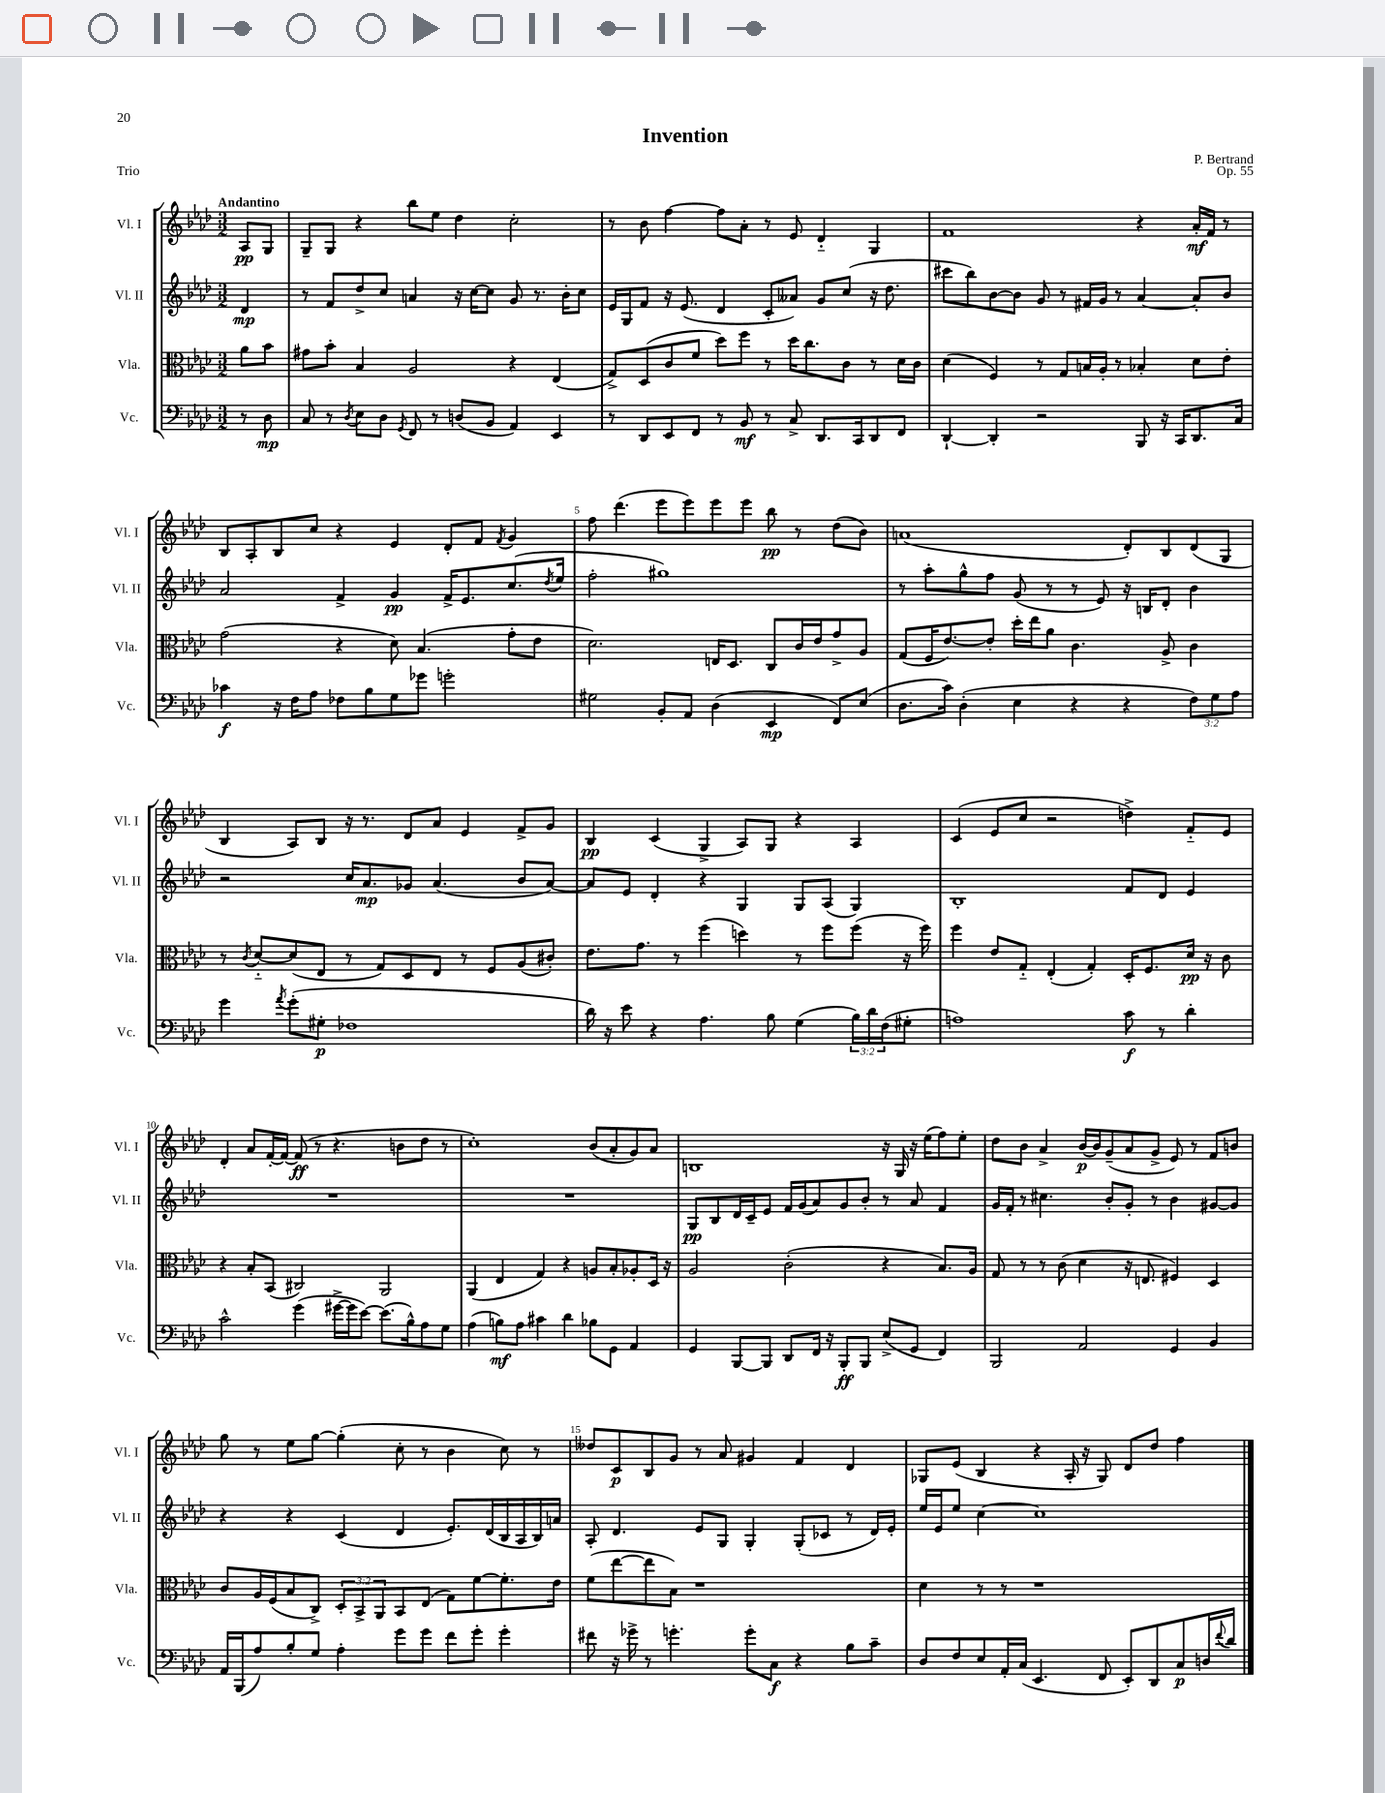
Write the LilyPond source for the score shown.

\header { title = "Invention" composer = "P. Bertrand" opus = "Op. 55" piece = "Trio" }
<<
\new StaffGroup <<
\new Staff = "s0" \with { instrumentName = "Vl. I" shortInstrumentName = "Vl. I" } {
    \clef treble \key aes \major \numericTimeSignature \time 3/2 \partial 4 \tempo "Andantino"
    aes8\pp g8 |
    g8-- g8 r4 bes''8 ees''8 des''4 c''2-. |
    r8 bes'8 f''4~ f''8 aes'8-. r8 ees'8 des'4-_ g4 |
    f'1 r4 aes'16-.\mf f'16 r8 |
    bes8 aes8-. bes8 c''8 r4 ees'4 des'8-. f'8 \acciaccatura { f'8 } g'4 |
    f''8 des'''4.( ees'''8 ees'''8) ees'''8 ees'''8 bes''8\pp r8 des''8( bes'8) |
    a'1( des'8-.) bes8 des'8( g8 |
    bes4 aes8) bes8 r16 r8. des'8 aes'8 ees'4 f'8-> g'8 |
    bes4\pp c'4( g4-> aes8) g8 r4 aes4 |
    c'4( ees'8 c''8 r2 d''4->) f'8-_ ees'8 |
    des'4-. aes'8 f'16~-. f'16~ f'8\ff( r8 r4. b'8 des''8 r8 |
    c''1-.) bes'8( aes'8-. g'8) aes'8 |
    b1 r16 g16 r16 ees''16( f''8) ees''8-. |
    des''8 bes'8 aes'4-> bes'16~\p bes'16 g'8--( aes'8 g'8-> ees'8) r8 f'8 b'8 |
    g''8 r8 ees''8 g''8~ g''4-.( c''8-. r8 bes'4 c''8) r8 |
    deses''8 c'8\p bes8 g'8 r8 aes'8 gis'4 f'4 des'4 |
    ges8 ees'8( bes4 r4 aes16-. r16 ges8) des'8 des''8 f''4 \bar "|." |
}
\new Staff = "s1" \with { instrumentName = "Vl. II" shortInstrumentName = "Vl. II" } {
    \clef treble \key aes \major \numericTimeSignature \time 3/2 \partial 4
    des'4\mp |
    r8 f'8 des''8-> c''8 a'4 r16 c''16~ c''8 g'8 r8. bes'16-. c''8 |
    ees'16 g16 f'8 r16 ees'8.( des'4 c'8-. aeses'8) g'8 c''8( r16 des''8. |
    cis'''8 bes''8) bes'8~ bes'8 g'8 r8 fis'16 g'16 r8 aes'4~ aes'8-. bes'8 |
    aes'2 f'4-> g'4\pp f'16-> ees'8. c''8.( \acciaccatura { des''8 } ees''16 |
    f''2-. gis''1) |
    r8 aes''8-. g''8-^ f''8 g'8( r8 r8 ees'8) r16 b16 des'8-. bes'4 |
    r2 c''16 aes'8.\mp ges'8 aes'4.( bes'8 aes'8~) |
    aes'8 ees'8 des'4-. r4 g4 g8 aes8( g4) |
    bes1-. f'8 des'8 ees'4 |
    R1. |
    R1. |
    g8\pp bes8 des'16 c'16-- ees'8 f'16 g'16( aes'8) g'8 bes'8-. r8 aes'8 f'4 |
    g'16 f'16-. r8 cis''4. bes'8-. g'8-. r8 bes'4 gis'8~ gis'8 |
    r4 r4 c'4( des'4 ees'8.-.) des'16( bes16 aes16 bes16) a'16 |
    aes8-. des'4. ees'8 g8 g4-. g8-.( ces'8 r8 des'16) ees'16-. |
    ees''16 ees'16 ees''8 c''4~ c''1 \bar "|." |
}
\new Staff = "s2" \with { instrumentName = "Vla." shortInstrumentName = "Vla." } {
    \clef alto \key aes \major \numericTimeSignature \time 3/2 \override Staff.TupletNumber.text = #tuplet-number::calc-fraction-text \partial 4
    aes'8 bes'8 |
    gis'8 bes'8-. bes4 aes2 r4 ees4( |
    g8->) des8( c'8 f'8 des''8) f''8 r8 des''16 c''8. c'8 r8 des'16 c'16 |
    des'4( f4) r8 g8 b16 aes16-. r8 bes4-. des'8 ees'8-. |
    g'2( r4 des'8) bes4.( g'8-. ees'8 |
    des'2.) e16 des8. c8 c'16 ees'16 g'8-> aes8 |
    g8( f16 ees'8.~) ees'8-. des''16-. ees''16 aes'8 c'4. aes8-> c'4 |
    r8 \acciaccatura { c'8 } des'8~-_ des'8( ees8 r8 g8) des8 ees8 r8 f8 aes8( cis'8-.) |
    ees'8. g'8. r8 f''4( d''4) r8 f''8 f''8( r16 f''16) |
    f''4 ees'8 g8-_ ees4-.( g4-.) des16-. f8. des'16\pp r16 c'8 |
    r4 bes8-. bes,8( cis2) aes,2 |
    aes,4( ees4 g4) r4 a8 bes8-. aes8-. des16 r16 |
    aes2 c'2-.( r4 bes8.) aes16 |
    g8 r8 r8 c'8( des'4 r16 e8. fis4) des4 |
    c'8 aes16 f16( bes8 c8->) \tuplet 3/2 { des8-. bes,8-> aes,8 } bes,8 ees8( g8) f'8~ f'8.-. ees'16 |
    f'8( ees''8~ ees''8 bes8) r1 |
    des'4 r8 r8 r1 \bar "|." |
}
\new Staff = "s3" \with { instrumentName = "Vc." shortInstrumentName = "Vc." } {
    \clef bass \key aes \major \numericTimeSignature \time 3/2 \override Staff.TupletNumber.text = #tuplet-number::calc-fraction-text \partial 4
    r8 des8\mp |
    c8 r8 \acciaccatura { des8 } ees8 des8 \acciaccatura { g,8 } f,8 r8 d8( bes,8 aes,4) ees,4 |
    r8 des,8 ees,8 f,8 r8 bes,8\mf r8 c8-> des,8. c,16 des,8 f,8 |
    des,4~-! des,4-. r2 bes,,8 r16 c,16 des,8. c16 |
    ces'4\f r16 f16 aes8 fes8 bes8 g8 ges'8 g'2-. |
    gis2 bes,8-. aes,8 des4( ees,4\mp f,8) ees8( |
    des8. c'16) des4-.( ees4 r4 r4 \tuplet 3/2 { f8) g8 aes8 } |
    g'4 \acciaccatura { aes'8 } g'8-.( gis8-.\p fes1 |
    des'16) r16 ees'8 r4 aes4. bes8 g4( \tuplet 3/2 { bes16) des'16 f16( } gis8-. |
    a1) c'8\f r8 des'4-. |
    c'2-^ g'4( gis'16~-> gis'16 ees'8~) ees'8.( bes16-^) aes8 g8 |
    aes4( b8\mf) aes8 cis'4 des'4 bes8 g,8 aes,4 |
    g,4 bes,,8~ bes,,8 des,8 f,16 r16 bes,,8-.\ff bes,,8 ees8->( g,8 f,4) |
    bes,,2 aes,2 g,4 bes,4 |
    aes,16 bes,,16( aes8) bes8-. g8 aes4-. g'8 g'8 f'8 g'8-. g'4-. |
    fis'8 r16 ges'16-> r8 g'4.-. g'8-. c8\f r4 bes8 c'8-- |
    des8 f8 ees8 aes,16-. c16( ees,4. f,8 ees,8-.) des,8 c8\p d16 \appoggiatura { f'8 } des'16 \bar "|." |
}
>>
>>
\layout { \context { \Score \override BarNumber.break-visibility = ##(#f #t #t) barNumberVisibility = #(every-nth-bar-number-visible 5) } }
